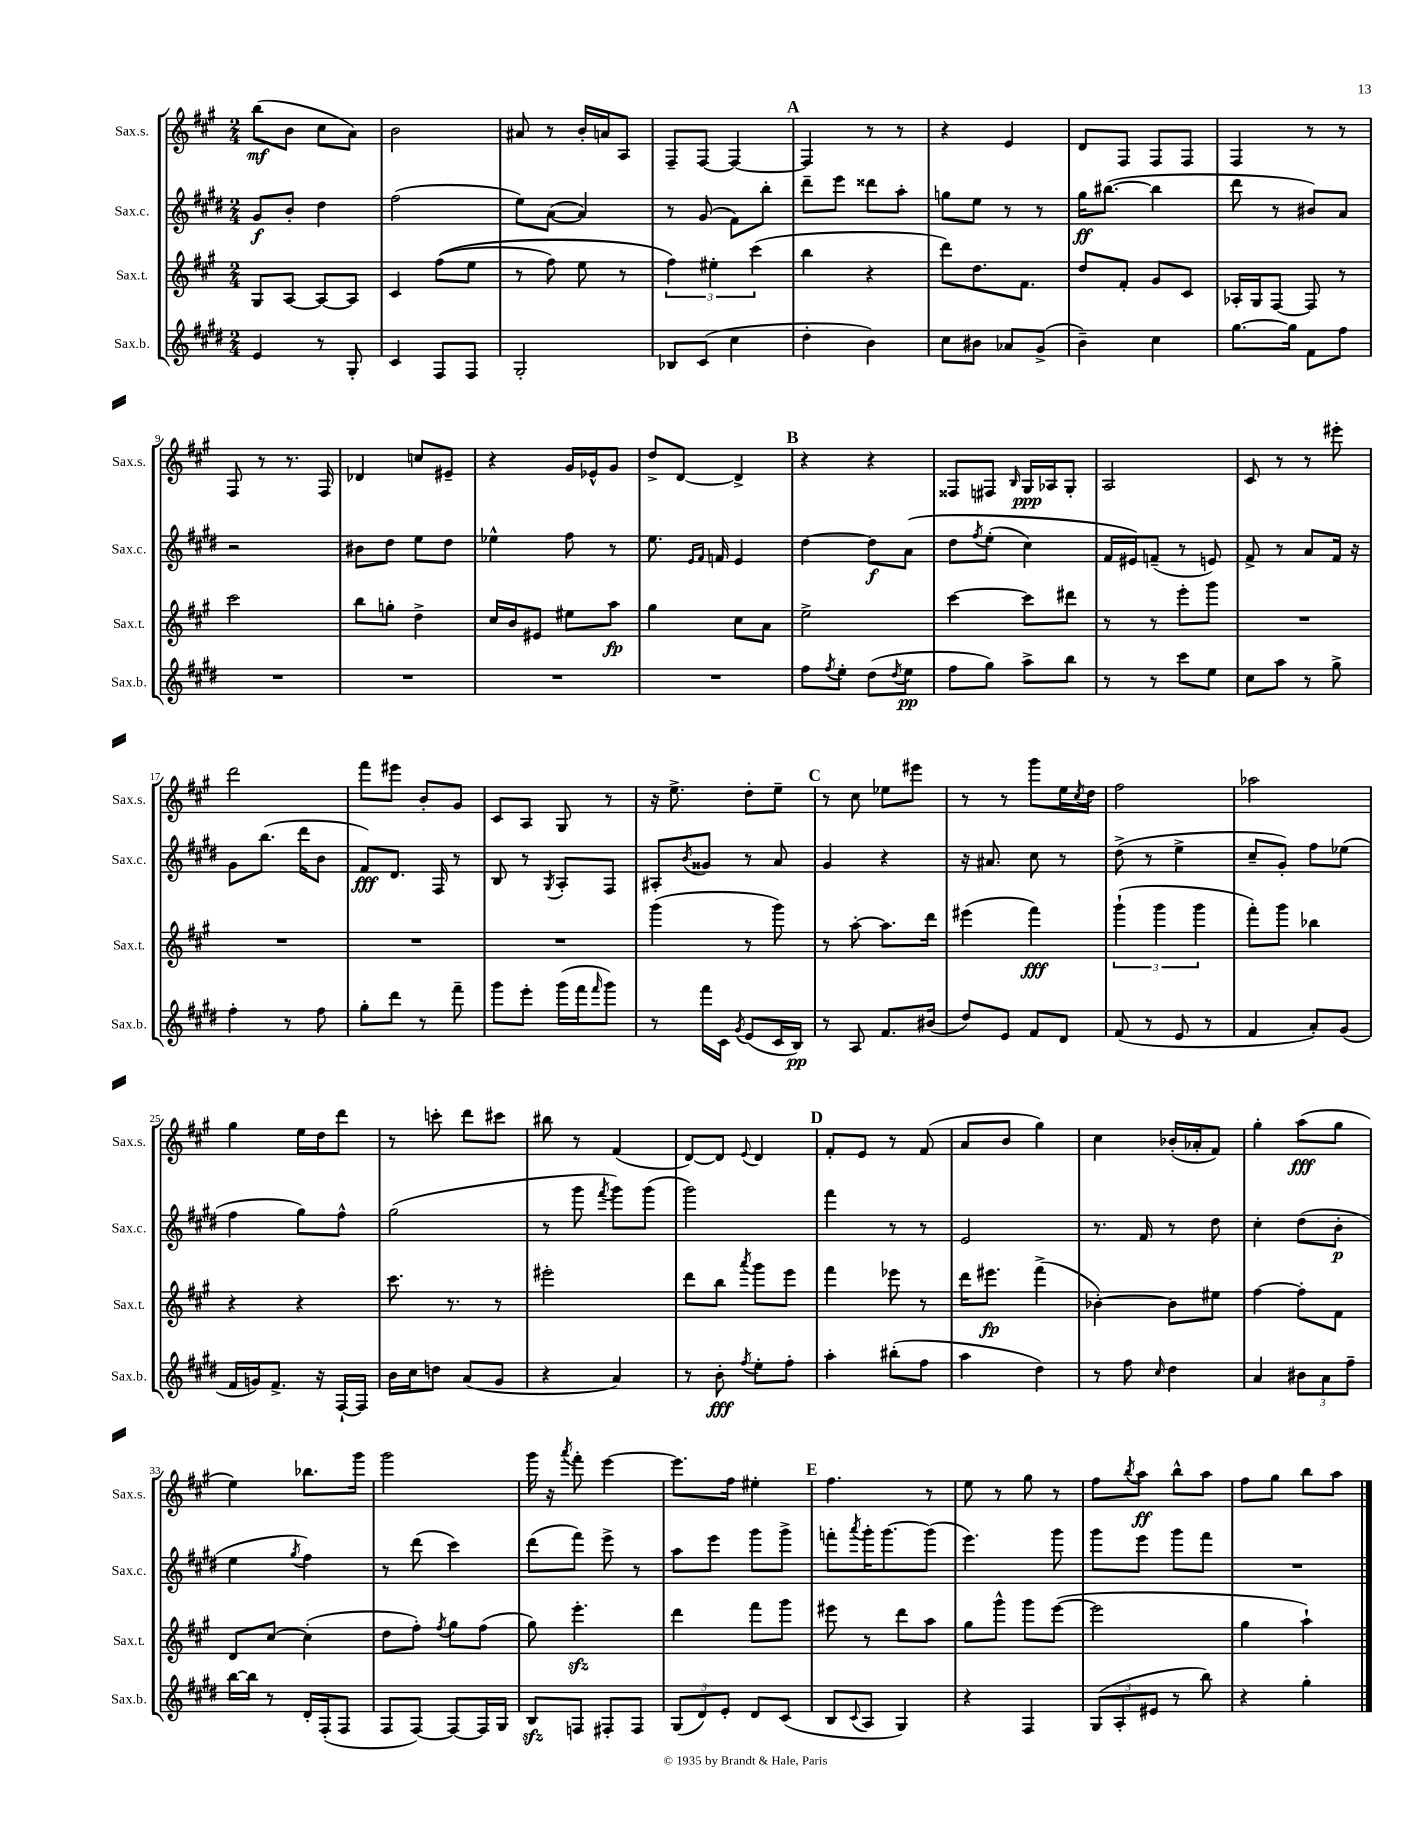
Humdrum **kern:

**kern	**dynam	**kern	**dynam	**kern	**dynam	**kern	**dynam
*part4	*part4	*part3	*part3	*part2	*part2	*part1	*part1
*staff4	*staff4	*staff3	*staff3	*staff2	*staff2	*staff1	*staff1
*I"Sax.b.	*	*I"Sax.t.	*	*I"Sax.c.	*	*I"Sax.s.	*
*I'Sax.b.	*	*I'Sax.t.	*	*I'Sax.c.	*	*I'Sax.s.	*
*clefG2	*	*clefG2	*	*clefG2	*	*clefG2	*
*k[f#c#g#d#]	*	*k[f#c#g#]	*	*k[f#c#g#d#]	*	*k[f#c#g#]	*
*M2/4	*	*M2/4	*	*M2/4	*	*M2/4	*
=1	=1	=1	=1	=1	=1	=1	=1
4e/	.	8G#/L	.	8g#/L	f	(8bb\L	mf
.	.	[8A/J	.	8b'/J	.	8b\J	.
8r	.	8A/L_	.	4dd#\	.	8cc#\L	.
8G#'/	.	8A/J]	.	.	.	8a\J)	.
=2	=2	=2	=2	=2	=2	=2	=2
4c#/	.	4c#/	.	(2ff#\	.	2b\	.
8F#/L	.	((8ff#\L	.	.	.	.	.
8F#/J	.	8ee\J	.	.	.	.	.
=3	=3	=3	=3	=3	=3	=3	=3
2G#'/	.	8r	.	8ee\L)	.	8a#X/	.
.	.	8ff#\)	.	([8a\J	.	8r	.
.	.	8ee\	.	4a/])	.	16b'/LL	.
.	.	.	.	.	.	16an/J	.
.	.	8r	.	.	.	8A/J	.
=4	=4	=4	=4	=4	=4	=4	=4
8B-X/L	.	6ff#\)	.	8r	.	8F#~/L	.
(8c#/J	.	.	.	(8g#/	.	[8F#/J	.
.	.	6ee#X'\	.	.	.	.	.
4cc#\	.	.	.	8f#\L)	.	4F#/_	.
.	.	(6ccc#\	.	.	.	.	.
.	.	.	.	8bb'\J	.	.	.
!!LO:REH:place=s1:t=A
=5	=5	=5	=5	=5	=5	=5	=5
4dd#'\	.	4bb\	.	8ddd#~\L	.	4F#/]	.
.	.	.	.	8eee\J	.	.	.
4b\)	.	4r	.	8ddd##X\L	.	8r	.
.	.	.	.	8aa'\J	.	8r	.
=6	=6	=6	=6	=6	=6	=6	=6
8cc#\L	.	8ddd\L)	.	8ggn\L	.	4r	.
8b#X\J	.	8.dd\	.	8ee\J	.	.	.
8a-X/L	.	.	.	8r	.	4e/	.
.	.	8.f#\J	.	.	.	.	.
(8g#^/J	.	.	.	8r	.	.	.
=7	=7	=7	=7	=7	=7	=7	=7
4b~\)	.	8dd/L	.	16gg#\KL	ff	8d/L	.
.	.	.	.	([8.bb#X\J	.	.	.
.	.	8f#'/J	.	.	.	8F#/J	.
4cc#\	.	8g#/L	.	4bb#\]	.	8F#/L	.
.	.	8c#/J	.	.	.	8F#/J	.
=8	=8	=8	=8	=8	=8	=8	=8
[8.gg#\L	.	16A-X'/LL	.	8ddd#\	.	4F#/	.
.	.	16G#/J	.	.	.	.	.
.	.	[8F#/J	.	8r	.	.	.
16gg#\Jk]	.	.	.	.	.	.	.
8f#\L	.	8F#/]	.	8b#X/L)	.	8r	.
8ff#\J	.	8r	.	8a/J	.	8r	.
!!LO:LB:g=z
=9	=9	=9	=9	=9	=9	=9	=9
2r	.	2ccc#\	.	2r	.	8F#/	.
.	.	.	.	.	.	8r	.
.	.	.	.	.	.	8.r	.
.	.	.	.	.	.	16F#/	.
=10	=10	=10	=10	=10	=10	=10	=10
2r	.	8bb\L	.	8b#X\L	.	4d-X/	.
.	.	8ggn'\J	.	8dd#\J	.	.	.
.	.	4dd^\	.	8ee\L	.	8ccn/L	.
.	.	.	.	8dd#\J	.	8e#X~/J	.
=11	=11	=11	=11	=11	=11	=11	=11
2r	.	16cc#/LL	.	4ee-X^^\	.	4r	.
.	.	16b/J	.	.	.	.	.
.	.	8e#X/J	.	.	.	.	.
.	.	8ee#X\L	.	8ff#\	.	16g#/LL	.
.	.	.	.	.	.	16e-X^^/J	.
.	.	8aa\J	fp	8r	.	8g#/J	.
=12	=12	=12	=12	=12	=12	=12	=12
2r	.	4gg#\	.	8.ee\	.	8dd^/L	.
.	.	.	.	.	.	[8d/J	.
.	.	.	.	16qqe/LL	.	.	.
.	.	.	.	16qqf#/JJ	.	.	.
.	.	.	.	16fn/	.	.	.
.	.	8cc#\L	.	4e/	.	4d^/]	.
.	.	8a\J	.	.	.	.	.
!!LO:REH:place=s1:t=B
=13	=13	=13	=13	=13	=13	=13	=13
8ff#\L	.	2ee^\	.	[4dd#\	.	4r	.
8qff#/	.	.	.	.	.	.	.
8ee'\J	.	.	.	.	.	.	.
(8dd#\L	.	.	.	8dd#\L]	f	4r	.
8qdd#/	.	.	.	.	.	.	.
8ee\J	pp	.	.	(8a\J	.	.	.
=14	=14	=14	=14	=14	=14	=14	=14
8ff#\L	.	[4ccc#\	.	8dd#\L	.	8F##X/L	.
.	.	.	.	8qff#/	.	.	.
8gg#\J)	.	.	.	(8ee'\J	.	8F#X/J	.
.	.	.	.	.	.	16qqB/	.
8aa^\L	.	8ccc#\L]	.	4cc#\)	.	16G#/LL	ppp
.	.	.	.	.	.	16A-X/J	.
8bb\J	.	8ddd#X\J	.	.	.	8G#'/J	.
=15	=15	=15	=15	=15	=15	=15	=15
8r	.	8r	.	16f#/LL	.	2A/	.
.	.	.	.	16e#X/J)	.	.	.
8r	.	8r	.	(8fn~/J	.	.	.
8ccc#\L	.	8eee'\L	.	8r	.	.	.
8ee\J	.	8ggg#\J	.	8en/)	.	.	.
=16	=16	=16	=16	=16	=16	=16	=16
8cc#\L	.	2r	.	8f#^/	.	8c#/	.
8aa\J	.	.	.	8r	.	8r	.
8r	.	.	.	8a/L	.	8r	.
8gg#^\	.	.	.	16f#/Jk	.	8eee#X'\	.
.	.	.	.	16r	.	.	.
!!LO:LB:g=z
=17	=17	=17	=17	=17	=17	=17	=17
4ff#'\	.	2r	.	8g#\L	.	2ddd\	.
.	.	.	.	(8.bb\J	.	.	.
8r	.	.	.	.	.	.	.
.	.	.	.	16ddd#\KL	.	.	.
8ff#\	.	.	.	8b\J	.	.	.
=18	=18	=18	=18	=18	=18	=18	=18
8gg#'\L	.	2r	.	8f#/L)	fff	8fff#\L	.
8ddd#\J	.	.	.	8.d#/J	.	8eee#X\J	.
8r	.	.	.	.	.	8b'/L	.
.	.	.	.	16F#/	.	.	.
8fff#~\	.	.	.	8r	.	8g#/J	.
=19	=19	=19	=19	=19	=19	=19	=19
8ggg#\L	.	2r	.	8B/	.	8c#/L	.
8eee'\J	.	.	.	8r	.	8A/J	.
.	.	.	.	8qG#/	.	.	.
(16ggg#\LL	.	.	.	8A'/L	.	8G#/	.
16fff#\J	.	.	.	.	.	.	.
16qqfff#/	.	.	.	.	.	.	.
8ggg#\J)	.	.	.	8F#/J	.	8r	.
=20	=20	=20	=20	=20	=20	=20	=20
8r	.	(4ggg#\	.	8A#X'/L	.	16r	.
.	.	.	.	.	.	8.ee^\	.
.	.	.	.	8qb/	.	.	.
16fff#\LL	.	.	.	8g##X/J	.	.	.
16c#\JJ	.	.	.	.	.	.	.
8qg#/	.	.	.	.	.	.	.
(8e/L	.	8r	.	8r	.	8dd'\L	.
16c#/L	.	8ggg#\)	.	8a/	.	8ee~\J	.
16B/JJ)	pp	.	.	.	.	.	.
!!LO:REH:place=s1:t=C
=21	=21	=21	=21	=21	=21	=21	=21
8r	.	8r	.	4g#/	.	8r	.
8A/	.	[8aa'\	.	.	.	8cc#\	.
8.f#/L	.	8.aa\L]	.	4r	.	8ee-X\L	.
.	.	.	.	.	.	8eee#X\J	.
(16b#X/Jk	.	16ddd\Jk	.	.	.	.	.
=22	=22	=22	=22	=22	=22	=22	=22
8dd#/L)	.	(4eee#X\	.	16r	.	8r	.
.	.	.	.	8.a#X/	.	.	.
8e/J	.	.	.	.	.	8r	.
8f#/L	.	4fff#\)	fff	8cc#\	.	8ggg#\L	.
8d#/J	.	.	.	8r	.	16ee\L	.
.	.	.	.	.	.	8qcc#/	.
.	.	.	.	.	.	16dd\JJ	.
=23	=23	=23	=23	=23	=23	=23	=23
(8f#/	.	(6ggg#`\	.	(8dd#^\	.	2ff#\	.
8r	.	.	.	8r	.	.	.
.	.	6ggg#\	.	.	.	.	.
8e/	.	.	.	4ee^\	.	.	.
.	.	6ggg#\	.	.	.	.	.
8r	.	.	.	.	.	.	.
=24	=24	=24	=24	=24	=24	=24	=24
4f#/	.	8fff#'\L)	.	8cc#~/L	.	2aa-X\	.
.	.	8ggg#\J	.	8g#'/J)	.	.	.
8a'/L)	.	4bb-X\	.	8ff#\L	.	.	.
(8g#/J	.	.	.	(8ee-X\J	.	.	.
!!LO:LB:g=z
=25	=25	=25	=25	=25	=25	=25	=25
16f#/LL	.	4r	.	4ff#\	.	4gg#\	.
16gn/J)	.	.	.	.	.	.	.
8.f#^/J	.	.	.	.	.	.	.
.	.	4r	.	8gg#\L)	.	16ee\LL	.
16r	.	.	.	.	.	16dd\J	.
[16F#`/LL	.	.	.	8ff#^^\J	.	8ddd\J	.
16F#/JJ]	.	.	.	.	.	.	.
=26	=26	=26	=26	=26	=26	=26	=26
16b\LL	.	8.ccc#\	.	(2gg#\	.	8r	.
16cc#\J	.	.	.	.	.	.	.
8ddn\J	.	.	.	.	.	8cccn'\	.
.	.	8.r	.	.	.	.	.
(8a/L	.	.	.	.	.	8ddd\L	.
8g#/J	.	8r	.	.	.	8ccc#X\J	.
=27	=27	=27	=27	=27	=27	=27	=27
4r	.	2eee#X'\	.	8r	.	8bb#X\	.
.	.	.	.	8ggg#\	.	8r	.
.	.	.	.	8qfff#/	.	.	.
4a/)	.	.	.	8ggg#\L)	.	(4f#/	.
.	.	.	.	(8ggg#\J	.	.	.
=28	=28	=28	=28	=28	=28	=28	=28
8r	.	8ddd\L	.	2ggg#\)	.	[8d/L)	.
8b'\	fff	8bb\J	.	.	.	8d/J]	.
8qff#/	.	8qaaa/	.	.	.	8qqe/	.
8ee'\L	.	8ggg#\L	.	.	.	4d/	.
8ff#'\J	.	8eee\J	.	.	.	.	.
!!LO:REH:place=s1:t=D
=29	=29	=29	=29	=29	=29	=29	=29
4aa'\	.	4fff#\	.	4fff#\	.	8f#'/L	.
.	.	.	.	.	.	8e/J	.
(8bb#X'\L	.	8eee-X\	.	8r	.	8r	.
8ff#\J	.	8r	.	8r	.	(8f#/	.
=30	=30	=30	=30	=30	=30	=30	=30
4aa\	.	16ddd\KL	.	2e/	.	8a/L	.
.	.	8.eee#X\J	fp	.	.	.	.
.	.	.	.	.	.	8b/J	.
4dd#\)	.	(4fff#^\	.	.	.	4gg#\)	.
=31	=31	=31	=31	=31	=31	=31	=31
8r	.	[4b-X'\)	.	8.r	.	4cc#\	.
8ff#\	.	.	.	.	.	.	.
.	.	.	.	16f#/	.	.	.
16qqcc#/	.	.	.	.	.	.	.
4dd#\	.	8b-\L]	.	8r	.	(16b-X'/LL	.
.	.	.	.	.	.	16a-X'/J	.
.	.	8ee#X\J	.	8dd#\	.	8f#/J)	.
=32	=32	=32	=32	=32	=32	=32	=32
4a/	.	[4ff#\	.	4cc#'\	.	4gg#'\	.
12b#X\L	.	8ff#'\L]	.	(8dd#\L	.	(8aa\L	fff
12a\	.	.	.	.	.	.	.
.	.	8f#\J	.	8b'\J	p	8gg#\J	.
12ff#~\J	.	.	.	.	.	.	.
!!LO:LB:g=z
=33	=33	=33	=33	=33	=33	=33	=33
[16bb\LL	.	8d/L	.	4ee\	.	4ee\)	.
16bb\JJ]	.	.	.	.	.	.	.
8r	.	[8cc#/J	.	.	.	.	.
.	.	.	.	8qgg#/	.	.	.
16d#'/LL	.	(4cc#'\]	.	4ff#\)	.	8.bb-X\L	.
(16F#'/J	.	.	.	.	.	.	.
8F#/J	.	.	.	.	.	.	.
.	.	.	.	.	.	16ggg#\Jk	.
=34	=34	=34	=34	=34	=34	=34	=34
8F#/L	.	8dd\L	.	8r	.	2ggg#\	.
[8F#/J)	.	8ff#'\J)	.	(8ddd#\	.	.	.
.	.	8qff#/	.	.	.	.	.
8F#/L_	.	8gg#\L	.	4ccc#\)	.	.	.
16F#/L]	.	(8ff#\J	.	.	.	.	.
16G#/JJ	.	.	.	.	.	.	.
=35	=35	=35	=35	=35	=35	=35	=35
8Bzz/L	.	8gg#\)	.	(8ddd#\L	.	16ggg#\	.
.	.	.	.	.	.	16r	.
.	.	.	.	.	.	8qaaa/	.
8Fn/J	.	4.eeezz'\	.	8fff#\J)	.	8fff#'\	.
8F#X'/L	.	.	.	8eee^\	.	[4eee\	.
8F#/J	.	.	.	8r	.	.	.
=36	=36	=36	=36	=36	=36	=36	=36
(12G#/L	.	4ddd\	.	8aa\L	.	8.eee\L]	.
12d#/)	.	.	.	.	.	.	.
.	.	.	.	8eee\J	.	.	.
12e'/J	.	.	.	.	.	.	.
.	.	.	.	.	.	16ff#\Jk	.
8d#/L	.	8fff#\L	.	8ggg#\L	.	4ee#X'\	.
(8c#/J	.	8ggg#\J	.	8ggg#^\J	.	.	.
!!LO:REH:place=s1:t=E
=37	=37	=37	=37	=37	=37	=37	=37
8B/L	.	8eee#X\	.	8fffn'\L	.	4.ff#\	.
8qqc#/	.	.	.	8qaaa/	.	.	.
8A/J	.	8r	.	16ggg#'\K	.	.	.
.	.	.	.	[8.ggg#\	.	.	.
4G#/)	.	8ddd\L	.	.	.	.	.
.	.	8aa\J	.	(8ggg#\J]	.	8r	.
=38	=38	=38	=38	=38	=38	=38	=38
4r	.	8gg#\L	.	4.eee\)	.	8ee\	.
.	.	8ggg#^^\J	.	.	.	8r	.
4F#/	.	8ggg#\L	.	.	.	8gg#\	.
.	.	([8eee\J	.	8ggg#\	.	8r	.
=39	=39	=39	=39	=39	=39	=39	=39
(12G#/L	.	2eee\]	.	8ggg#\L	.	8ff#\L	.
12A'/	.	.	.	.	.	.	.
.	.	.	.	.	.	8qbb/	.
.	.	.	.	8eee\J	.	8aa\J	ff
12e#X/J	.	.	.	.	.	.	.
8r	.	.	.	8ggg#\L	.	8bb^^\L	.
8bb\)	.	.	.	8fff#\J	.	8aa\J	.
=40	=40	=40	=40	=40	=40	=40	=40
4r	.	4gg#\	.	2r	.	8ff#\L	.
.	.	.	.	.	.	8gg#\J	.
4gg#'\	.	4aa`\)	.	.	.	8bb\L	.
.	.	.	.	.	.	8aa\J	.
==	==	==	==	==	==	==	==
*-	*-	*-	*-	*-	*-	*-	*-
